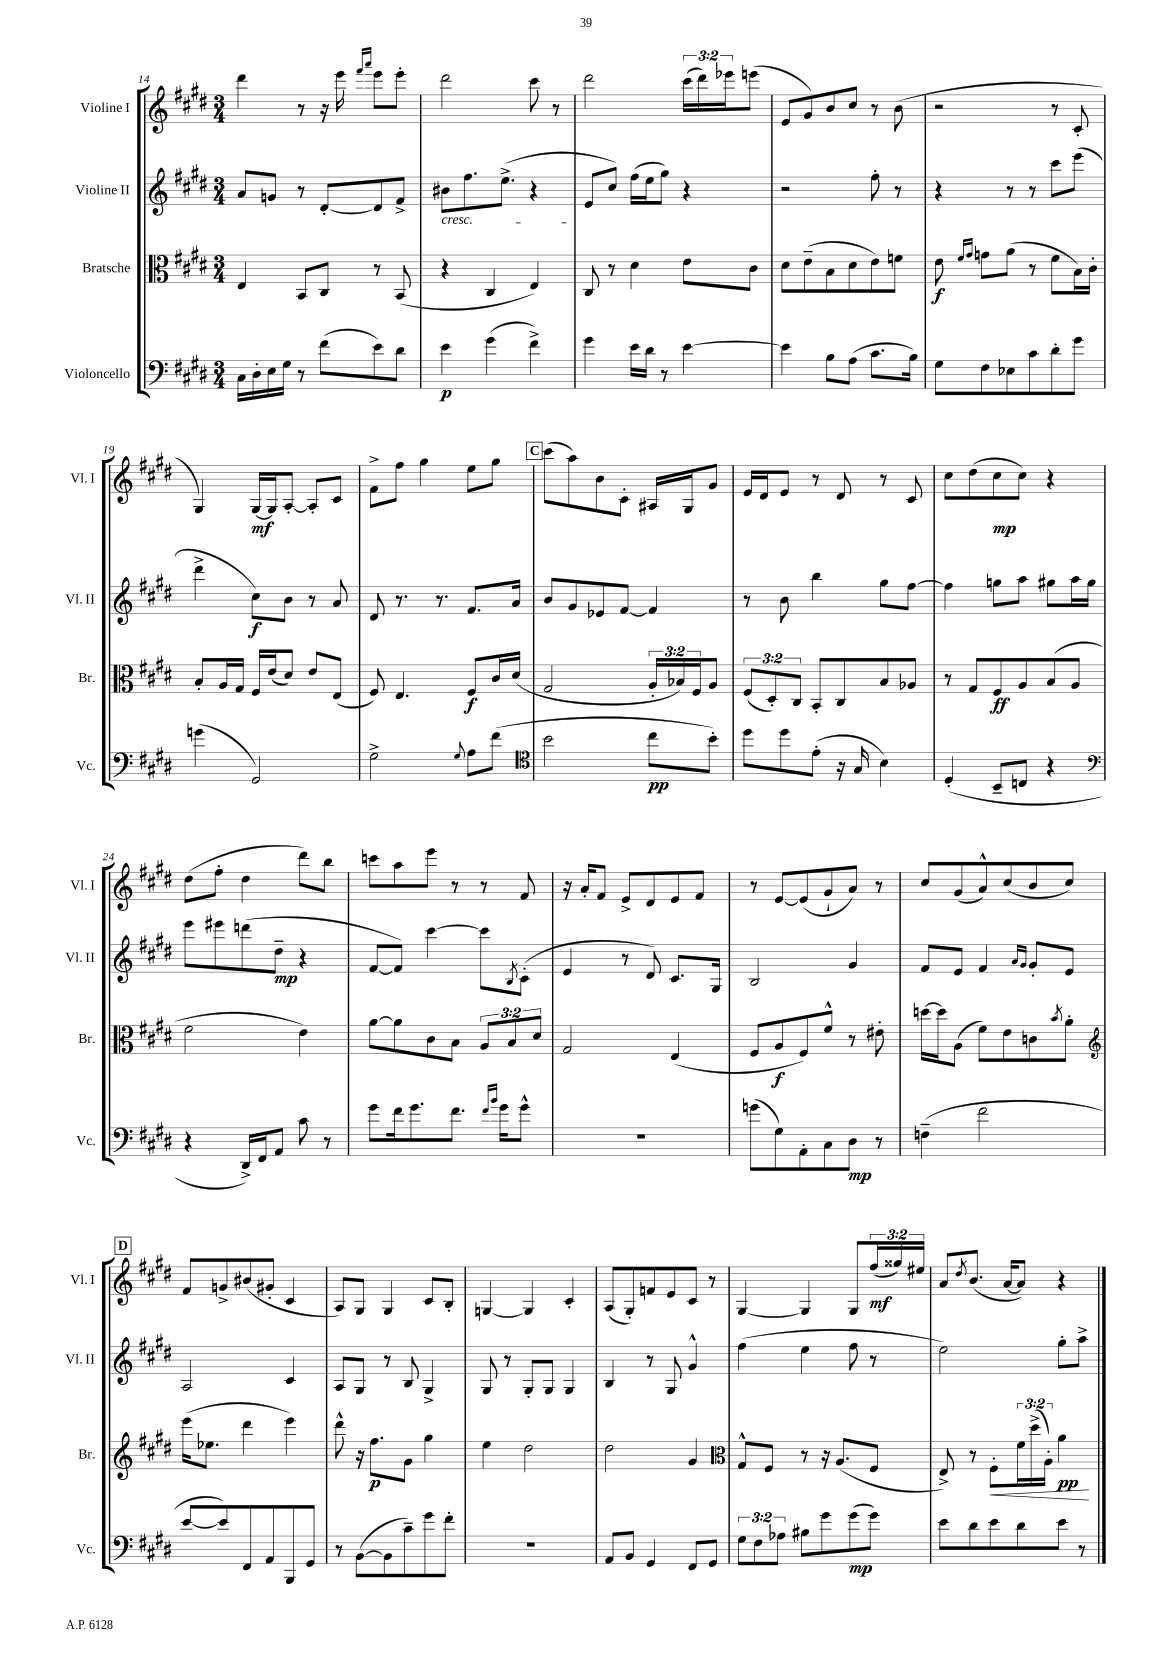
<<
\new StaffGroup <<
\new Staff = "s0" \with { instrumentName = "Violine I" shortInstrumentName = "Vl. I" } {
    \clef treble \key e \major \numericTimeSignature \time 3/4 \override Staff.TupletNumber.text = #tuplet-number::calc-fraction-text
    dis'''4 r8 r16 e'''16 \grace { fis'''16 a'''16 } e'''8 e'''8-. |
    dis'''2 cis'''8 r8 |
    dis'''2 \tuplet 3/2 { cis'''16( dis'''16) ees'''16 } e'''8( |
    e'8 gis'8) b'8 cis''8 r8 b'8( |
    r2 r8 cis'8-. |
    gis4) gis16~\mf gis16 a8~-. a8-. cis'8 |
    fis'8-> fis''8 gis''4 e''8 gis''8 |
    \mark \markup { \box "C" } cis'''8( a''8) b'8 cis'8-. ais16 gis16 gis'8 |
    e'16 dis'16 e'8 r8 dis'8 r8 cis'8 |
    cis''8 dis''8( cis''8\mp cis''8) r4 |
    dis''8( fis''8-. dis''4 dis'''8) b''8 |
    c'''8 a''8 e'''8 r8 r8 fis'8 |
    r16 a'16-. fis'8 e'8-> dis'8 e'8 fis'8 |
    r8 e'8~ e'8( gis'8-! a'8) r8 |
    cis''8 gis'8( a'8-^) cis''8( b'8 cis''8) |
    \mark \markup { \box "D" } fis'8 g'8-> bis'8( gis'8-. cis'4 |
    a8) gis8 gis4 cis'8 b8-. |
    g4~ g4 cis'4-. |
    a8( gis8-.) f'8 e'8 cis'8 r8 |
    gis4~ gis4 gis8 \tuplet 3/2 { fis''16\mf( gisis''16) eis''16 } |
    a'8 \acciaccatura { dis''8 } b'8.( a'16~ a'8) r4 \bar "|." |
}
\new Staff = "s1" \with { instrumentName = "Violine II" shortInstrumentName = "Vl. II" } {
    \clef treble \key e \major \numericTimeSignature \time 3/4
    a'8 g'8 r8 dis'8~-. dis'8 fis'8-> |
    bis'8\cresc fis''8. e''8.->( r4 |
    e'8\! cis''8) fis''16( e''16 gis''8) r4 |
    r2 fis''8-. r8 |
    r4 r8 r8 cis'''8 e'''8( |
    dis'''4-> cis''8\f) b'8 r8 a'8 |
    dis'8 r8. r8. fis'8. a'16 |
    \mark \markup { \box "C" } b'8 gis'8 ees'8 fis'8~ fis'4 |
    r8 b'8 b''4 gis''8 fis''8~ |
    fis''4 g''8 a''8 gis''8 a''16 gis''16 |
    e'''8 eis'''8 d'''8( dis''8--\mp r4 |
    fis'8~ fis'8) cis'''4~ cis'''8 \acciaccatura { b8 } cis'8-.( |
    e'4 r8 dis'8) cis'8. gis16 |
    b2 gis'4 |
    fis'8 e'8 fis'4 \grace { a'16 gis'16 } gis'8-. e'8 |
    \mark \markup { \box "D" } a2 cis'4 |
    a8 gis8 r8 b8 gis4-> |
    gis8 r8 gis8-. gis8 gis4 |
    b4 r8 gis8 gis'4-^ |
    fis''4( e''4 fis''8 r8 |
    e''2) gis''8-. a''8-> \bar "|." |
}
\new Staff = "s2" \with { instrumentName = "Bratsche" shortInstrumentName = "Br." } {
    \clef alto \key e \major \numericTimeSignature \time 3/4 \override Staff.TupletNumber.text = #tuplet-number::calc-fraction-text
    e4 b,8 cis8 r8 b,8( |
    r4 cis4 e4) |
    cis8 r8 dis'4 e'8 cis'8 |
    dis'8 e'8--( b8 dis'8 e'8) f'8 |
    e'8\f \grace { fis'16 gis'16 } g'8 a'8( r8 fis'8 b16) cis'16-. |
    b8-. a16 gis16 fis16 e'16( dis'8) e'8 e8( |
    fis8) e4. fis8\f cis'16 dis'16( |
    \mark \markup { \box "C" } gis2 \tuplet 3/2 { a16-. bes16) fis16 } a8 |
    \tuplet 3/2 { fis8( dis8-.) cis8 } b,8-. cis8 b8 aes8 |
    r8 gis8 fis8\ff a8 b8( a8 |
    fis'2 e'4) |
    a'8~ a'8 cis'8 b8 \tuplet 3/2 { a8 b8 dis'8 } |
    gis2 e4( |
    fis8 a8\f fis8) fis'8-^ r8 eis'8-. |
    d''16~ d''16 a8( fis'8) e'8 c'8 \acciaccatura { b'8 } a'8-. |
    \mark \markup { \box "D" } \clef treble e'''16( ees''8. dis'''4 e'''4) |
    dis'''8-^ r16 fis''8.\p gis'8 gis''4 |
    e''4 dis''2 |
    dis''2 gis'4 |
    \clef alto gis8-^ fis8 r8 r16 a8.( fis8 |
    e8->) r8 fis8-.\< \tuplet 3/2 { fis'16 dis''16->( a16-.) } a'4\pp\! \bar "|." |
}
\new Staff = "s3" \with { instrumentName = "Violoncello" shortInstrumentName = "Vc." } {
    \clef bass \key e \major \numericTimeSignature \time 3/4 \override Staff.TupletNumber.text = #tuplet-number::calc-fraction-text
    cis16 dis16-. e16 gis16 r8 fis'8( e'8) dis'8 |
    e'4\p gis'4( fis'4->) |
    gis'4 e'16 dis'16 r8 e'4~ |
    e'4 b8 a8( cis'8. b16) |
    gis8 fis8 ees8 cis'8 dis'8-. gis'8 |
    g'4( gis,2) |
    gis2-> \appoggiatura { gis8 } a8 fis'8( |
    \mark \markup { \box "C" } \clef tenor b'2 cis''8\pp b'8-.) |
    dis''8 dis''8 e'8-.( r16 gis16 b4) |
    dis4-.( b,8-- c8 r4 |
    \clef bass r4 dis,16->) fis,16 a,8 cis'8 r8 |
    gis'8 fis'16 gis'8. fis'8. \grace { fis'16 b'16 } gis'16 gis'8-^ |
    R2. |
    g'8( gis8) a,8-. cis8 dis8\mp r8 |
    f4--( fis'2 |
    \mark \markup { \box "D" } e'8~ e'8) fis,8 a,8 b,,8 gis,8 |
    r8 b,8~( b,8 cis'8--) gis'8 fis'8-. |
    R2. |
    a,8 b,8 gis,4 fis,8 gis,8 |
    \tuplet 3/2 { gis8 fis8 aes8 } bis8 gis'8 gis'8\mp( gis'8) |
    e'8 dis'8 e'8 dis'8 e'8 r8 \bar "|." |
}
>>
>>
\layout { \context { \Score currentBarNumber = #14 } }
